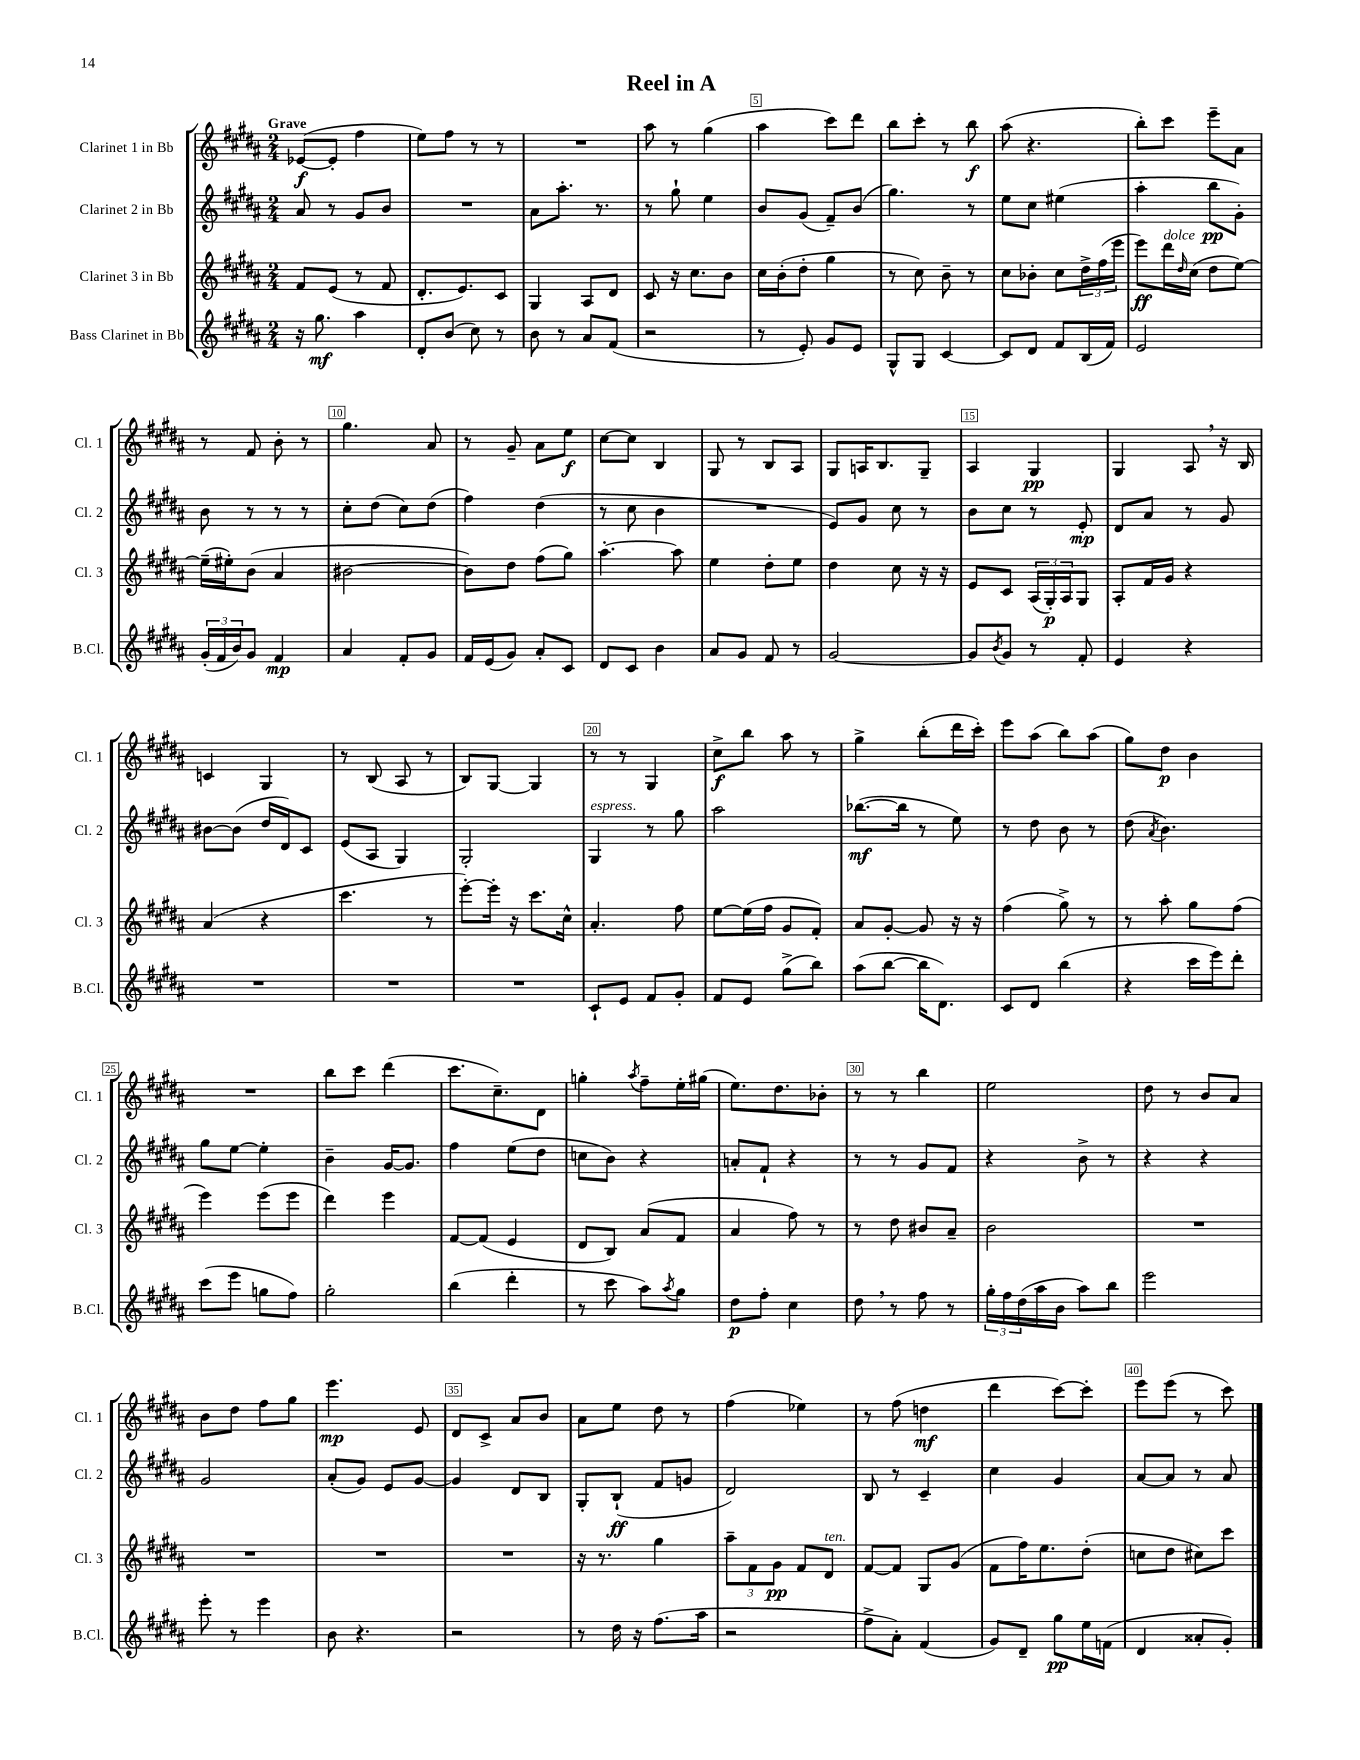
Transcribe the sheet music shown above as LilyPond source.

\header { title = "Reel in A" }
<<
\new StaffGroup <<
\new Staff = "s0" \with { instrumentName = "Clarinet 1 in Bb" shortInstrumentName = "Cl. 1" } {
    \clef treble \key b \major \numericTimeSignature \time 2/4 \tempo "Grave"
    ees'8~\f( ees'8-. fis''4 |
    e''8) fis''8 r8 r8 |
    R2 |
    ais''8 r8 gis''4( |
    ais''4 cis'''8) dis'''8 |
    b''8 cis'''8-. r8 b''8\f |
    ais''8( r4. |
    b''8-.) cis'''8 e'''8-- ais'8 |
    r8 fis'8 b'8-. r8 |
    gis''4. ais'8 |
    r8 gis'8-- ais'8 e''8\f |
    cis''8~ cis''8 b4 |
    gis8 r8 b8 ais8 |
    gis8 a16 b8. gis8-- |
    ais4 gis4\pp |
    gis4 ais8 \breathe r16 b16 |
    c'4 gis4 |
    r8 b8( ais8 r8 |
    b8) gis8~ gis4 |
    r8 r8 gis4 |
    cis''8->\f b''8 ais''8 r8 |
    gis''4-> b''8-.( dis'''16 cis'''16-.) |
    e'''8 ais''8( b''8) ais''8( |
    gis''8) dis''8\p b'4 |
    R2 |
    b''8 cis'''8 dis'''4( |
    cis'''8. cis''8.--) dis'8 |
    g''4-. \acciaccatura { ais''8 } fis''8-- e''16-. gis''16( |
    e''8.) dis''8. bes'8-. |
    r8 r8 b''4 |
    e''2 |
    dis''8 r8 b'8 ais'8 |
    b'8 dis''8 fis''8 gis''8 |
    e'''4.\mp e'8 |
    dis'8 cis'8-> ais'8 b'8 |
    ais'8 e''8 dis''8 r8 |
    fis''4( ees''4) |
    r8 fis''8( d''4\mf |
    dis'''4 cis'''8~) cis'''8-. |
    e'''8 e'''8( r8 cis'''8) \bar "|." |
}
\new Staff = "s1" \with { instrumentName = "Clarinet 2 in Bb" shortInstrumentName = "Cl. 2" } {
    \clef treble \key b \major \numericTimeSignature \time 2/4
    ais'8 r8 gis'8 b'8 |
    R2 |
    ais'8 ais''8.-. r8. |
    r8 gis''8-! e''4 |
    b'8 gis'8( fis'8--) b'8( |
    gis''4.) r8 |
    e''8 cis''8 eis''4( |
    ais''4-. b''8\pp gis'8-.) |
    b'8 r8 r8 r8 |
    cis''8-. dis''8( cis''8) dis''8( |
    fis''4) dis''4( |
    r8 cis''8 b'4 |
    R2 |
    e'8) gis'8 cis''8 r8 |
    b'8 cis''8 r8 e'8-.\mp |
    dis'8 ais'8 r8 gis'8 |
    bis'8~ bis'8( dis''16 dis'16) cis'8 |
    e'8( ais8 gis4) |
    gis2-. |
    gis4^\markup { \italic "espress." } r8 gis''8 |
    ais''2 |
    bes''8.~\mf( bes''16 r8 e''8) |
    r8 dis''8 b'8 r8 |
    dis''8( \acciaccatura { ais'8 } b'4.) |
    gis''8 e''8~ e''4-. |
    b'4-- gis'16~ gis'8. |
    fis''4 e''8( dis''8 |
    c''8 b'8) r4 |
    a'8-. fis'8-! r4 |
    r8 r8 gis'8 fis'8 |
    r4 b'8-> r8 |
    r4 r4 |
    gis'2 |
    ais'8-.( gis'8) e'8 gis'8~ |
    gis'4 dis'8 b8 |
    gis8-. b8-!\ff( fis'8 g'8 |
    dis'2) |
    b8 r8 cis'4-- |
    cis''4 gis'4 |
    ais'8~ ais'8 r8 ais'8 \bar "|." |
}
\new Staff = "s2" \with { instrumentName = "Clarinet 3 in Bb" shortInstrumentName = "Cl. 3" } {
    \clef treble \key b \major \numericTimeSignature \time 2/4
    fis'8 e'8( r8 fis'8 |
    dis'8.-. e'8.) cis'8 |
    gis4 ais8 dis'8 |
    cis'8 r16 cis''8. b'8 |
    cis''16 b'16-.( dis''8-. gis''4 |
    r8 cis''8) b'8-- r8 |
    cis''8 bes'8-. cis''8 \tuplet 3/2 { dis''16-> fis''16( e'''16 } |
    e'''8\ff) dis'''16^\markup { \italic "dolce" } \grace { dis''16 } cis''16( dis''8 e''8~) |
    e''16--( eis''16-.) b'8( ais'4 |
    bis'2~ |
    bis'8) dis''8 fis''8( gis''8) |
    ais''4.~-. ais''8 |
    e''4 dis''8-. e''8 |
    dis''4 cis''8 r16 r16 |
    e'8 cis'8 \tuplet 3/2 { ais16( gis16-.\p) ais16 } gis8 |
    ais8-. fis'16 gis'16 r4 |
    ais'4( r4 |
    cis'''4. r8 |
    e'''8~-.) e'''16-. r16 cis'''8. cis''16-^ |
    ais'4.-. fis''8 |
    e''8~ e''16( fis''16 gis'8 fis'8-.) |
    ais'8 gis'8~-. gis'8 r16 r16 |
    fis''4( gis''8->) r8 |
    r8 ais''8-. gis''8 fis''8( |
    e'''4) e'''8( e'''8 |
    dis'''4) e'''4 |
    fis'8~ fis'8( e'4 |
    dis'8 b8) ais'8( fis'8 |
    ais'4 fis''8) r8 |
    r8 dis''8 bis'8 ais'8-- |
    b'2 |
    R2 |
    R2 |
    R2 |
    R2 |
    r16 r8. gis''4 |
    \tuplet 3/2 { ais''8-- fis'8 gis'8\pp } fis'8 dis'8^\markup { \italic "ten." } |
    fis'8~ fis'8 gis8 gis'8( |
    fis'8 fis''16) e''8. dis''8-.( |
    c''8 dis''8 cis''8) cis'''8 \bar "|." |
}
\new Staff = "s3" \with { instrumentName = "Bass Clarinet in Bb" shortInstrumentName = "B.Cl." } {
    \clef treble \key b \major \numericTimeSignature \time 2/4
    r16 gis''8.\mf ais''4 |
    dis'8-. b'8( cis''8) r8 |
    b'8 r8 ais'8 fis'8( |
    r2 |
    r8 e'8-.) gis'8 e'8 |
    gis8-^ gis8 cis'4~ |
    cis'8 dis'8 fis'8 b16( fis'16) |
    e'2 |
    \tuplet 3/2 { gis'16-.( fis'16 b'16) } gis'8 fis'4\mp |
    ais'4 fis'8-. gis'8 |
    fis'16 e'16( gis'8) ais'8-. cis'8 |
    dis'8 cis'8 b'4 |
    ais'8 gis'8 fis'8 r8 |
    gis'2~ |
    gis'8 \acciaccatura { b'8 } gis'8 r8 fis'8-. |
    e'4 r4 |
    R2 |
    R2 |
    R2 |
    cis'8-! e'8 fis'8 gis'8-. |
    fis'8 e'8 gis''8->( b''8) |
    ais''8( b''8~ b''16 dis'8.) |
    cis'8 dis'8 b''4( |
    r4 cis'''16 e'''16) dis'''8-. |
    cis'''8( e'''8 g''8 fis''8) |
    gis''2-. |
    b''4( dis'''4-. |
    r8 cis'''8 ais''8) \acciaccatura { ais''8 } gis''8 |
    dis''8\p fis''8-. cis''4 |
    dis''8 \breathe r8 fis''8 r8 |
    \tuplet 3/2 { gis''16-. fis''16 dis''16( } ais''16 b'16 ais''8) b''8 |
    e'''2 |
    e'''8-. r8 e'''4 |
    b'8 r4. |
    r2 |
    r8 dis''16 r16 fis''8.( ais''16 |
    r2 |
    fis''8-> ais'8-.) fis'4( |
    gis'8) dis'8-- gis''8\pp e''16 f'16( |
    dis'4 aisis'8-. gis'8-.) \bar "|." |
}
>>
>>
\layout { \context { \Score \override BarNumber.break-visibility = ##(#f #t #t) barNumberVisibility = #(every-nth-bar-number-visible 5) \override BarNumber.stencil = #(make-stencil-boxer 0.1 0.3 ly:text-interface::print) } }
